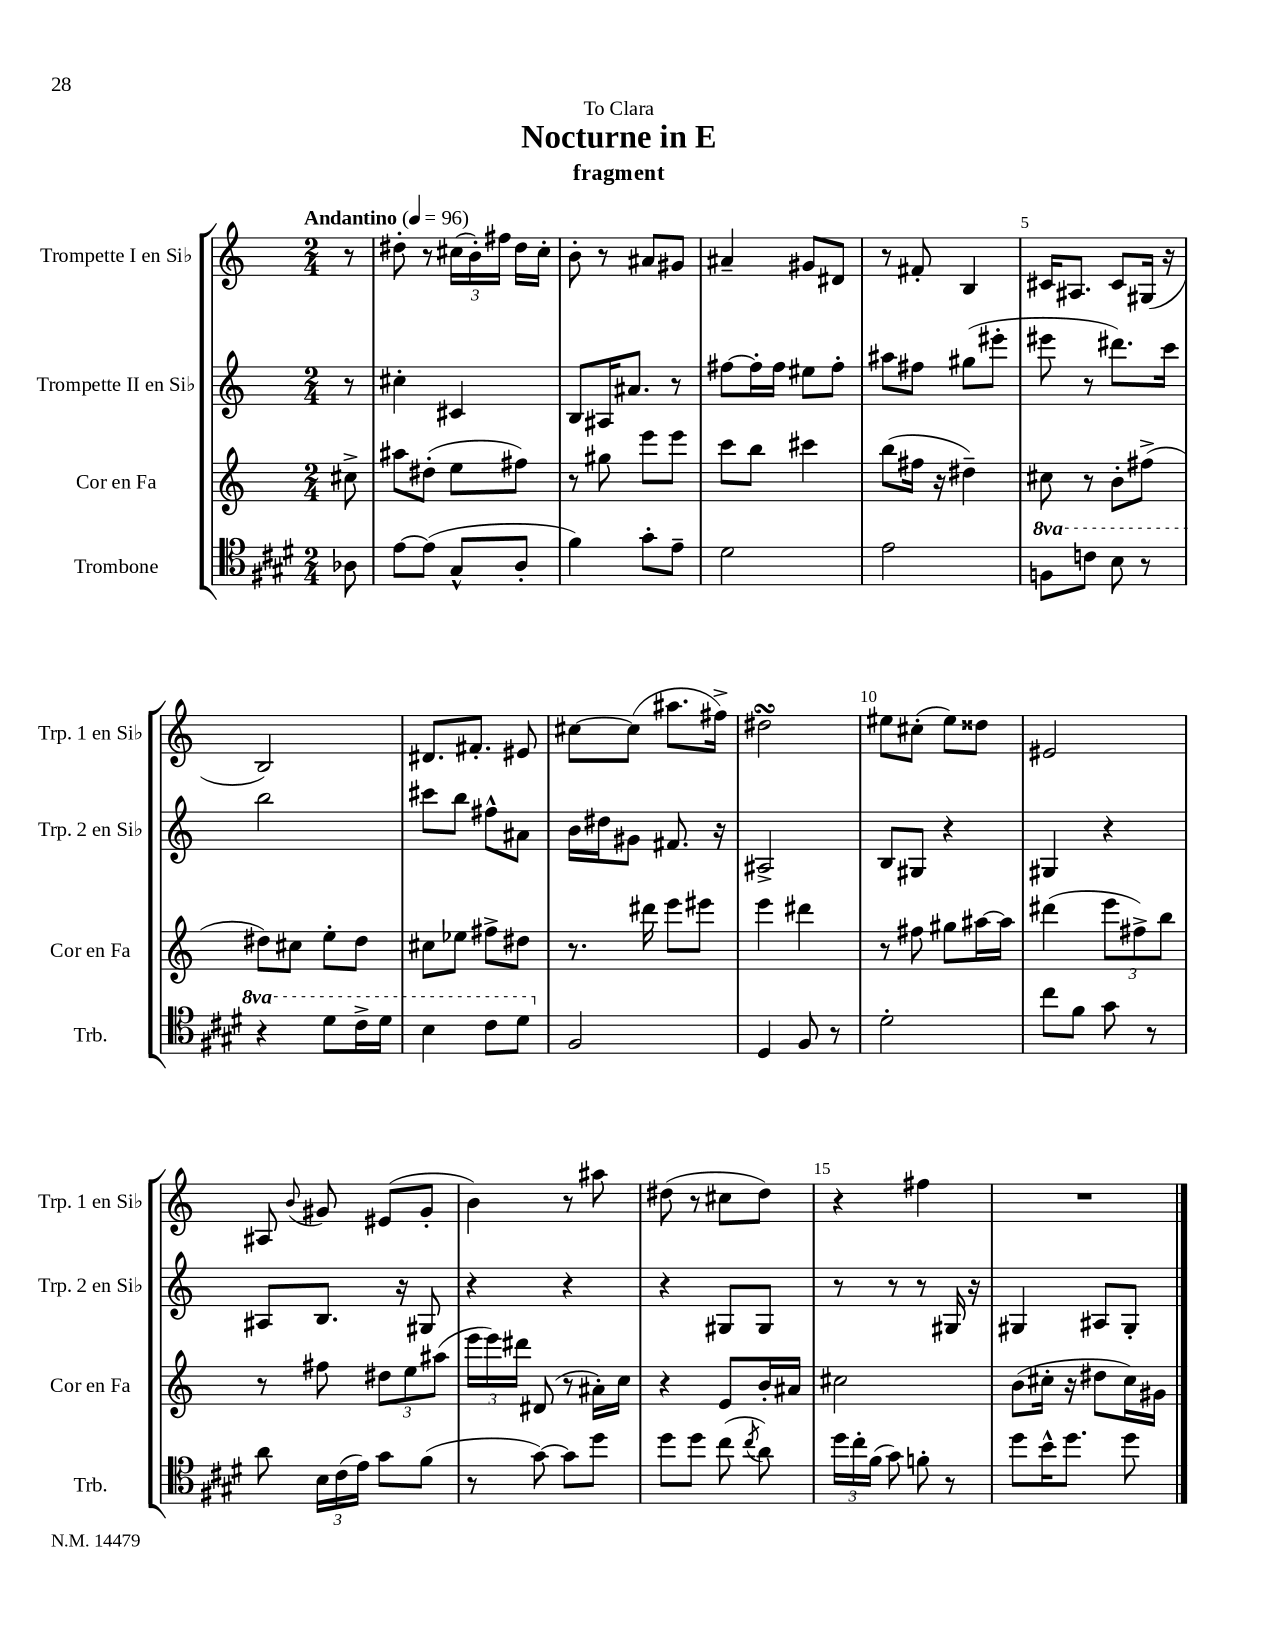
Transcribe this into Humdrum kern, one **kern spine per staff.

**kern	**kern	**kern	**kern
*staff4	*staff3	*staff2	*staff1
*clefC4	*clefG2	*clefG2	*clefG2
*k[f#c#g#d#]	*k[]	*k[]	*k[]
*M2/4	*M2/4	*M2/4	*M2/4
*MM96	*MM96	*MM96	*MM96
8A-\	8cc#^\	8r	8r
=	=	=	=
[8e\L	8aa#\L	4cc#'\	8dd#'\
(8e\]J	(8dd#'\J	.	8r
8G#^^/L	8ee\L	4c#/	(24cc#\LL
.	.	.	24b'\)
.	.	.	24ff#\JJ
8A'/J	8ff#\J)	.	16dd#\LL
.	.	.	16cc#'\JJ
=	=	=	=
4f#\)	8r	8B/L	8b'\
.	8gg#\	16A#/K	8r
.	.	8.a#/J	.
8g#'\L	8eee\L	.	8a#/L
8e~\J	8eee\J	8r	8g#/J
=	=	=	=
2d#\	8ccc\L	[8ff#\L	4a#~/
.	8bb\J	16ff#'\]L	.
.	.	16ff#\JJ	.
.	4ccc#\	8ee#\L	8g#/L
.	.	8ff#'\J	8d#/J
=	=	=	=
2e\	(8bb\L	8aa#\L	8r
.	16ff#\Jk	8ff#\J	8f#'/
.	16r	.	.
.	4dd#~\)	(8gg#\L	4B/
.	.	8eee#'\J	.
=	=	=	=
8f\L	8cc#\	8eee#\	16c#/LK
.	.	.	8.A#/J
8cc\J	8r	8r	.
8b\	8b'\L	8.ddd#\L)	8c#/L
8r	(8ff#^\J	.	(16G#/Jk
.	.	16ccc\Jk	16r
=	=	=	=
4r	8dd#\L)	2bb\	2B/)
.	8cc#\J	.	.
8dd#\L	8ee'\L	.	.
16cc#^\L	8dd#\J	.	.
16dd#\JJ	.	.	.
=	=	=	=
4b\	8cc#\L	8ccc#\L	8.d#/L
.	8ee-\J	8bb\J	.
.	.	.	8.f#'/J
8cc#\L	8ff#^\L	8ff#^^\L	.
8dd#\J	8dd#\J	8a#\J	8e#/
=	=	=	=
2F#/	8.r	16b\LL	[8cc#\L
.	.	16dd#\J	.
.	.	8g#\J	(8cc#\]J
.	16ddd#\	.	.
.	8eee\L	8.f#/	8.aa#\L
.	8eee#\J	.	.
.	.	16r	16ff#^\Jk)
=	=	=	=
4D#/	4eee\	2A#^/	2dd#\
8F#/	4ddd#\	.	.
8r	.	.	.
=	=	=	=
2d#'\	8r	8B/L	8ee#\L
.	8ff#\	8G#/J	(8cc#'\J
.	8gg#\L	4r	8ee#\L)
.	[16aa#\L	.	8dd##\J
.	16aa#\]JJ	.	.
=	=	=	=
8cc#\L	(4ddd#\	4G#/	2e#/
8f#\J	.	.	.
8g#\	12eee\L	4r	.
.	12ff#^\)	.	.
8r	.	.	.
.	12bb\J	.	.
=	=	=	=
8a\	8r	8A#/L	8A#/
.	.	.	8qqb/
24B\LL	8ff#\	8.B/J	8g#/
(24c#\	.	.	.
24e\JJ)	.	.	.
8g#\L	12dd#\L	.	(8e#/L
.	.	16r	.
.	12ee\	.	.
(8f#\J	.	8G#/	8g#'/J
.	(12aa#\J	.	.
=	=	=	=
8r	24eee\LL	4r	4b\)
.	24eee\)	.	.
.	24ddd#\JJ	.	.
[8g#\)	(8d#/	.	.
8g#\]L	8r	4r	8r
8dd#\J	16a#'\LL)	.	8aa#\
.	16cc\JJ	.	.
=	=	=	=
8dd#\L	4r	4r	(8dd#\
8dd#\J	.	.	8r
(8cc#\	8e/L	8G#/L	8cc#\L
8qcc#/	.	.	.
8a\)	16b'/L	8G#/J	8dd#\J)
.	16a#/JJ	.	.
=	=	=	=
24dd#\LL	2cc#\	8r	4r
24cc#'\	.	.	.
(24f#\JJ	.	.	.
8g#\)	.	8r	.
8f'\	.	8r	4ff#\
8r	.	16G#/	.
.	.	16r	.
=	=	=	=
8dd#\L	(8b\L	4G#/	2r
16b^^\K	16cc#'\Jk	.	.
8.dd#\J	16r	.	.
.	8dd#\L	8A#/L	.
8dd#\	16cc#\L)	8G#'/J	.
.	16g#\JJ	.	.
==	==	==	==
*-	*-	*-	*-
